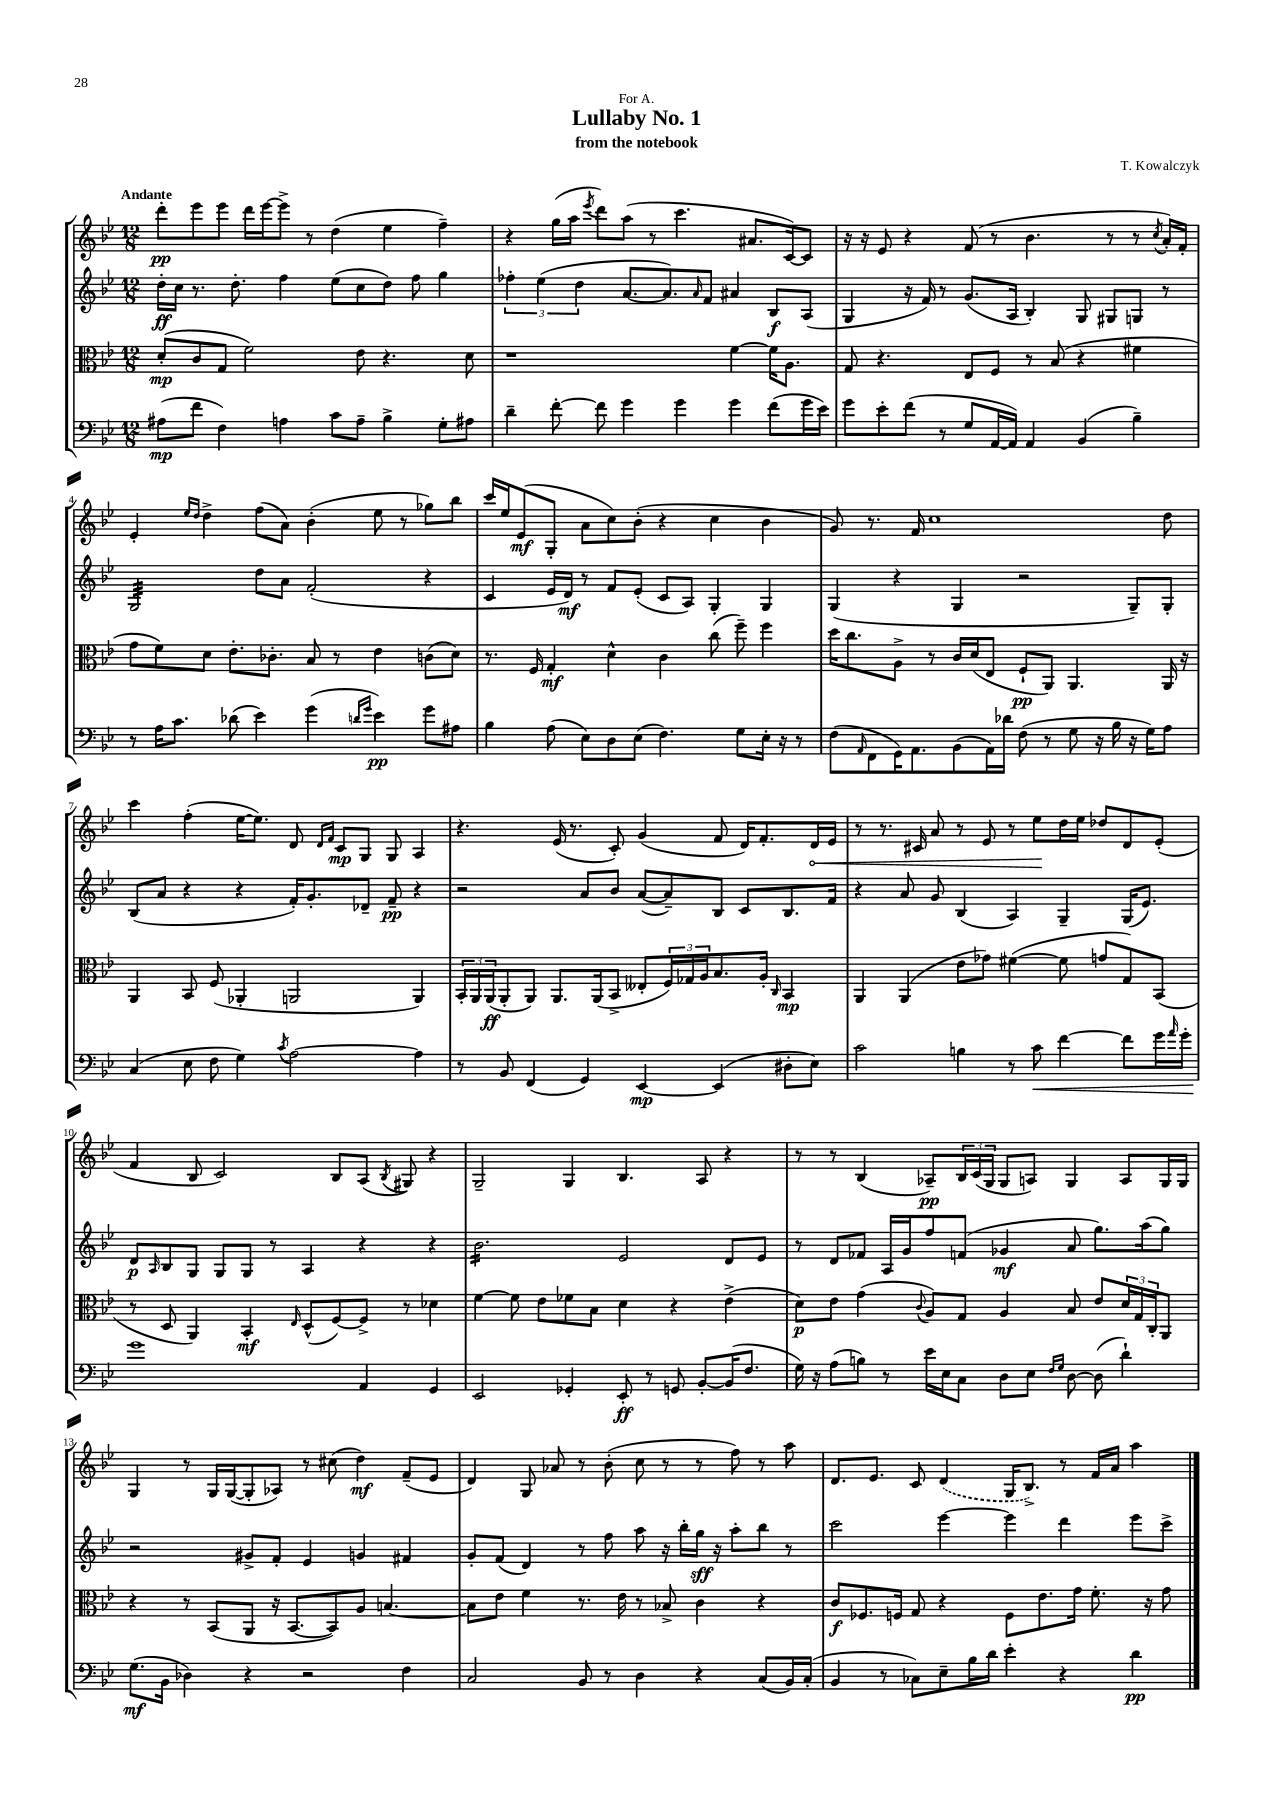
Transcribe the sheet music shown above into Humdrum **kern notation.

**kern	**kern	**kern	**kern
*staff4	*staff3	*staff2	*staff1
*clefF4	*clefC3	*clefG2	*clefG2
*k[b-e-]	*k[b-e-]	*k[b-e-]	*k[b-e-]
*M12/8	*M12/8	*M12/8	*M12/8
(8A#\L	(8d'/L	16dd'\LL	8ddd'\L
.	.	16cc\JJ	.
8f\J	8c/	8.r	8eee-\
4F\)	8G/J	.	8eee-\J
.	.	8.dd'\	.
.	2f\)	.	16ddd\LL
.	.	.	[16eee-\J
4A\	.	4ff\	8eee-^\]J
.	.	.	8r
8c\L	.	(8ee-\L	(4dd\
8A~\J	8e-\	8cc\	.
4B-^\	4.r	8dd\J)	4ee-\
.	.	8ff\	.
8G'\L	.	4gg\	4ff~\)
8A#\J	8d\	.	.
=	=	=	=
4d~\	1r	6ff-'\	4r
.	.	(6ee-\	.
[8f'\	.	.	(16gg\LL
.	.	.	16aa\JJ
.	.	6dd\	.
.	.	.	8qeee-/
8f\]	.	.	8ddd\L)
4g\	.	[8.a/L	(8aa\J
.	.	.	8r
.	.	8.a/])	.
4g\	.	.	4.ccc\
.	.	16qqa/	.
.	.	8f/J	.
4g\	[4f\	4a#/	.
.	.	.	8.a#/L
(8f\L	16f\]LK	8B-/L	.
.	8.A\J	.	[16c/k)
16g\L	.	(8A/J	8c/]J
16e-\JJ)	.	.	.
=	=	=	=
8g\L	8G/	4G/	16r
.	.	.	16r
8e-'\	4.r	.	8e-/
(8f\J	.	16r	4r
.	.	16f/)	.
8r	.	8r	.
8G/L	8E-/L	(8.g/L	(8f/
[16AA/L	8F/J	.	8r
16AA/]JJ)	.	16A/Jk	.
4AA/	8r	4B-'/)	4.b-\
.	(8B-/	.	.
(4BB-/	4r	8G/	.
.	.	8G#/L	8r
4B-~\)	4f#\	8G/J	8r
.	.	.	8qcc/
.	.	8r	16a'/LL)
.	.	.	16f'/JJ
=	=	=	=
8r	8g\L	2G/	4e-'/
16A\LK	8f\)	.	.
8.c\J	.	.	.
.	.	.	16qqee-/LL
.	.	.	16qqdd/JJ
.	8d\J	.	4dd^\
(8d-\	8.e-'\L	.	.
4e-\)	.	8dd\L	(8ff\L
.	8.c-'\J	.	.
.	.	8a\J	8a\J)
(4g\	8B-/	(2f'/	(4b-'\
.	8r	.	.
16qqd/LL	.	.	.
16qqg/JJ	.	.	.
4e-\)	4e-\	.	8ee-\
.	.	.	8r
8g\L	(8c\L	4r	8gg-\L)
8A#\J	8d\J)	.	8bb-\J
=	=	=	=
4B-\	8.r	4c/	16ccc/LL
.	.	.	16ee-/J
.	.	.	(8e-/
.	16F/	.	.
(8A\	4G'/	16e-/LL	8G'/J
.	.	16d/JJ)	.
8E-\L)	.	8r	8a\L
8D\	4d^^\	8f/L	8cc\)
(8E-\J	.	(8e-'/J	(8b-'\J
4.F\)	4c\	8c/L	4r
.	.	8A/J)	.
.	(8cc\	4G'/	4cc\
8G\L	8ff~\)	.	.
16E-'\Jk	4ff\	4G/	4b-\
16r	.	.	.
8r	.	.	.
=	=	=	=
(8F\L	16dd\LK	(4G/	8g/)
.	8.cc\	.	.
16qqAA/	.	.	.
8FF\	.	.	8.r
16GG\K)	8A^\J	4r	.
8.AA\	.	.	16f/
.	8r	.	1cc
(8BB-\	16c/LL	4G/	.
.	(16d/J	.	.
16AA\L)	8E-/J	.	.
16d-\JJ	.	.	.
(8F\	8F`/L	2r	.
8r	8AA/J)	.	.
8G\	4.AA/	.	.
16r	.	.	.
16B-\	.	.	.
16r	.	8G~/L)	.
16G\LK)	.	.	.
8A\J	16AA/	8G'/J	8dd\
.	16r	.	.
=	=	=	=
(4C/	4AA/	(8B-/L	4ccc\
.	.	8a/J	.
8E-\	8BB-/	4r	(4ff'\
8F\	(8F/	.	.
4G\)	4AA-'/	4r	[16ee-\LK
.	.	.	8.ee-\]J)
8qc/	.	.	.
[2A\	2AA/	16f'/LK)	8d/
.	.	8.g'/	.
.	.	.	16qqd/LL
.	.	.	16qqf/JJ
.	.	.	8c/L
.	.	8d-~/J	8G/J
.	.	8f~/	8G/
4A\]	4AA/)	4r	4A/
=	=	=	=
8r	24BB-'/LL	2r	4.r
.	24AA/	.	.
.	(24AA/J	.	.
8BB-/	8AA'/	.	.
(4FF/	8AA/J)	.	.
.	8.AA/L	.	(16e-/
.	.	.	8.r
4GG/)	.	8a/L	.
.	(16AA/k	.	.
.	8BB-^/J	8b-/J	8c'/)
[4EE-/	8E--'/L	([8a/L	(4g/
.	24F/L)	8a~/])	.
.	24G-/	.	.
.	24A/J	.	.
(4EE-/]	8.B-/	8B-/J	8f/
.	.	8c/L	16d/LK)
.	16A'/Jk	.	8.f'/
.	16qqC/	.	.
8D#'\L	4BB-/	8.B-/	.
8E-\J)	.	.	16d/L
.	.	16f/Jk	16e-/JJ
=	=	=	=
2c\	4AA/	4r	8r
.	.	.	8.r
.	(4AA/	8a/	.
.	.	.	16c#/
.	.	8g/	8a/
4B\	8e-\L	(4B-/	8r
.	8g-\J)	.	8e-/
8r	([4f#\	4A/)	8r
8c\	.	.	8ee-\L
[4f\	8f#\]	4G~/	16dd\L
.	.	.	16ee-\JJ
.	8g/L	.	8dd-/L
8f\]L	8G/)	(16G/LK	8d/
.	.	8.e-/J)	.
16g\L	(8BB-/J	.	(8e-'/J
16qqa/	.	.	.
16g'\JJ	.	.	.
=	=	=	=
1g	8r	8d/L	4f/
.	.	16qqA/	.
.	8D/	8B-/	.
.	4AA/)	8G/J	8B-/
.	.	8G/L	2c/)
.	4BB-'/	8G/J	.
.	.	8r	.
.	16qqE-/	.	.
.	(8D^^/L	4A/	.
.	[8F/)	.	8B-/L
4AA/	8F^/]J	4r	(8A/J
.	.	.	8qB-/
.	8r	.	8G#/)
4GG/	4d-\	4r	4r
=	=	=	=
2EE-/	[4f\	2.b-\	2G~/
.	8f\]	.	.
.	8e-\L	.	.
4GG-'/	8f-\	.	4G/
.	8B-\J	.	.
8EE-'/	4d\	2e-/	4.B-/
8r	.	.	.
8GG/	4r	.	.
[8BB-'/L	.	.	8A/
(16BB-/]K	(4e-^\	8d/L	4r
8.F/J	.	.	.
.	.	8e-/J	.
=	=	=	=
16G\)	8d\L)	8r	8r
16r	.	.	.
(8A\L	8e-\J	8d/L	8r
8B\J)	(4g\	8f-/J	(4B-/
8r	.	16A/LL	.
.	.	16g/J	.
.	8qqc/	.	.
16e-\LL	8A/L)	8ff/	8A-~/L)
16E-\J	.	.	.
8C\J	8G/J	(8f/J	24B-/L
.	.	.	(24c/
.	.	.	24G/JJ
8D\L	4A/	4g-/	8G/L
8E-\J	.	.	8A/J)
16qqF/LL	.	.	.
16qqG/JJ	.	.	.
[8D\	8B-/	8a/	4G/
(8D\]	8e-/L	8.gg\L)	.
4d`\)	24d/L	.	8A/L
.	24G/	.	.
.	.	(16aa\k	.
.	24C'/J	.	.
.	8AA/J	8gg\J)	16G/L
.	.	.	16G/JJ
=	=	=	=
(8.G\L	4r	2r	4G/
16BB-\Jk	.	.	.
4D-\)	8r	.	8r
.	(8BB-/L	.	16G/LL
.	.	.	([16G/J
4r	8AA/J	8g#^/L	8G'/]
.	16r	8f'/J	8A-/J)
.	[8.BB-/L	.	.
2r	.	4e-/	8r
.	8BB-/])	.	(8cc#\
.	8A/J	4g/	4dd\)
.	[4.B/	.	.
4F\	.	4f#/	(8f~/L
.	.	.	8e-/J
=	=	=	=
2C/	8B\]L	8g'/L	4d/)
.	8e-\J	(8f/J	.
.	4f\	4d/)	8G/
.	.	.	8a-/
8BB-/	8.r	8r	8r
8r	.	8ff\	(8b-'\
.	16e-\	.	.
4D\	8r	8aa\	8cc\
.	8B-^/	16r	8r
.	.	16bb-'\LL	.
4r	4c\	16gg\JJ	8r
.	.	16r	.
.	.	8aa'\L	8ff\)
(8C/L	4r	8bb-\J	8r
16BB-/L)	.	8r	8aa\
(16C'/JJ	.	.	.
=	=	=	=
4BB-/	8c/L	2ccc\	8.d/L
.	8.F-/	.	.
.	.	.	8.e-/J
8r	.	.	.
.	16F/Jk	.	.
8C-\L)	8G/	.	8c/
8E-~\	4r	[4eee-\	(4d/
16B-\L	.	.	.
16d\JJ	.	.	.
4e-'\	8F\L	4eee-\]	16G/LK
.	.	.	8.B-^/J)
.	8.e-\	.	.
4r	.	4ddd\	8r
.	16g\Jk	.	.
.	8.f'\	.	16f/LL
.	.	.	16a/JJ
4d\	.	8eee-\L	4aa\
.	16r	.	.
.	8g\	8ccc^\J	.
==	==	==	==
*-	*-	*-	*-
